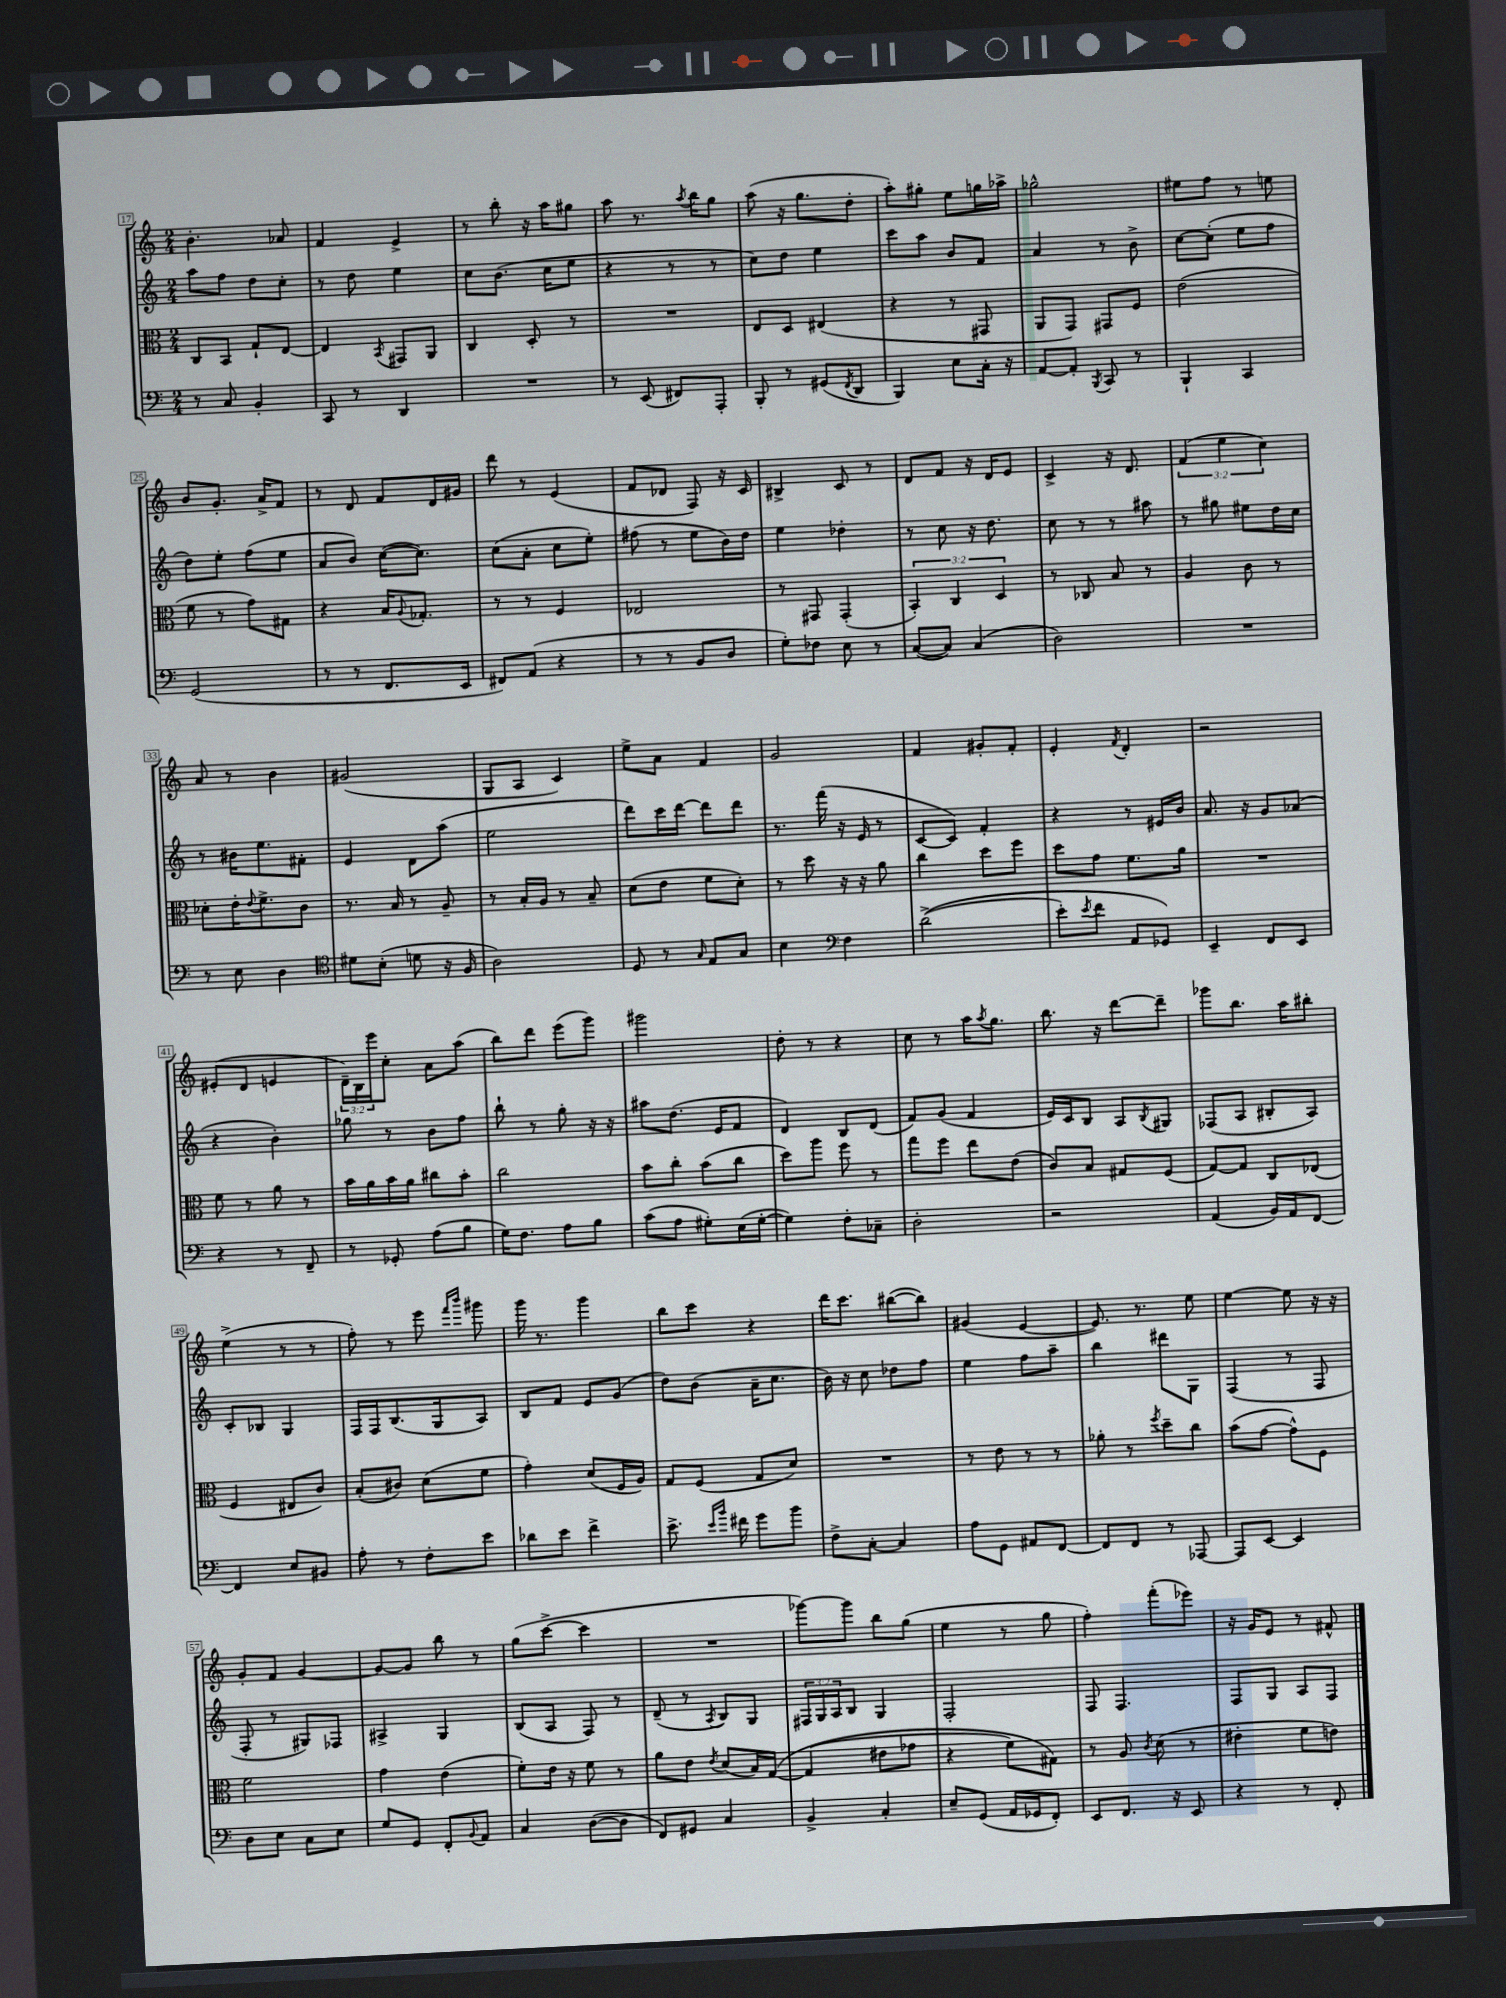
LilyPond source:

<<
\new StaffGroup <<
\new Staff = "s0" {
    \clef treble \key c \major \numericTimeSignature \time 2/4 \override Staff.TupletNumber.text = #tuplet-number::calc-fraction-text
    b'4.-. aes'8 |
    f'4 e'4-> |
    r8 b''8-. r16 a''16 gis''8 |
    a''8 r8. \acciaccatura { a''8 } b''16 g''8 |
    a''8( r16 g''8. d''8-. |
    a''8-.) gis''8-. e''8 g''16 aes''16-> |
    ges''2-^ |
    eis''8 f''8 r8 e''8 |
    b'8 g'8.-. a'16-> f'8 |
    r8 d'8 f'8 d'16 gis'16 |
    d'''8 r8 e'4( |
    f'8 des'8 f8) r16 c'16 |
    bis4-> c'8 r8 |
    d'8 f'8 r16 d'16 e'8 |
    c'4-> r16 d'8. |
    \tuplet 3/2 { f'4( e''4 c''4) } |
    a'8 r8 b'4 |
    gis'2( |
    g8 a8 c'4) |
    e''8-> a'8 f'4 |
    g'2 |
    f'4 gis'8-. f'8-. |
    e'4-. \acciaccatura { f'8 } d'4-. |
    r2 |
    eis'8-.( d'8 e'4 |
    \tuplet 3/2 { d'16--) b16 e'''16 } c''8-. a'8 a''8( |
    b''8) d'''8 e'''8( g'''8) |
    gis'''2 |
    d''8-. r8 r4 |
    c''8 r8 a''16 \acciaccatura { a''8 } g''8. |
    b''8. r16 d'''8~ d'''8-- |
    ges'''8 b''8. a''16 bis''8-. |
    e''4->( r8 r8 |
    f''8-.) r8 e'''8 \grace { f'''16 b'''16 } gis'''8 |
    g'''16 r8. g'''4 |
    b''8 c'''8 r4 |
    d'''16 c'''8. bis''8~( bis''8) |
    gis'4( e'4~ |
    e'8.) r8. e''8 |
    e''4~ e''8 r16 r16 |
    g'8-. f'8 g'4~ |
    g'8~ g'8 b''8 r8 |
    g''8( c'''8~-> c'''4 |
    R2 |
    ges'''8~) ges'''8 b''8 g''8( |
    e''4 r8 g''8 |
    f''4-.) f'''8-.( ees'''8) |
    r16 g'16 e'8 r8 fis'8-^ \bar "|." |
}
\new Staff = "s1" {
    \clef treble \key c \major \numericTimeSignature \time 2/4 \override Staff.TupletNumber.text = #tuplet-number::calc-fraction-text
    a''8 f''8 d''8 c''8-. |
    r8 d''8 e''4 |
    c''8 b'8.( c''16 e''8 |
    r4 r8 r8 |
    c''8) d''8 e''4 |
    c'''8 a''8 b'8 f'8 |
    a'4 r8 b'8-> |
    c''8~ c''8-.( e''8 f''8 |
    d''8) e''8-. f''8( e''8 |
    a'8 b'8) c''16~( c''8.) |
    c''8( a'8-. c''8 e''8-.) |
    fis''8( r8 e''8 b'16) d''16 |
    e''4 des''4-. |
    r8 c''8 r16 d''8. |
    c''8 r8 r8 ais''8 |
    r8 gis''8 eis''8 d''16 c''16 |
    r8 bis'16 e''8. fis'8-. |
    e'4 d'8 a''8( |
    e''2 |
    d'''8) c'''16 d'''16~ d'''8 d'''8 |
    r8. f'''16( r16 e'16 r8 |
    c'8~ c'8) f'4-. |
    r4 r8 eis'16 b'16 |
    a'8. r16 g'8 aes'8( |
    r4 b'4-.) |
    ges''8 r8 b'8 f''8 |
    b''8-! r8 g''8-. r16 r16 |
    ais''8 d''8.( e'16 f'8 |
    d'4) b8 d'8( |
    f'8) g'8( f'4 |
    e'16) c'16 b8 a8 \acciaccatura { b8 } gis8 |
    fes8( a8 bis8-. a8) |
    c'8-. bes8 g4 |
    f16 f16 b8.( g16 a8) |
    b8 f'8 e'8 g'8( |
    d''8) b'8( a'16-- c''8. |
    b'16) r16 c''8 des''8 f''8 |
    e''4 f''8 a''8-- |
    b''4 dis'''8 g8 |
    f4( r8 f8 |
    f8-. r8 gis8) fes8 |
    ais4-> g4 |
    b8( a8 f8) r8 |
    d'8--( r8 \acciaccatura { a8 } b8) g8 |
    \tuplet 3/2 { fis16 g16 a16 } b8 g4 |
    f2-. |
    f8 f4. |
    f8 g8 a8 f8 \bar "|." |
}
\new Staff = "s2" {
    \clef alto \key c \major \numericTimeSignature \time 2/4 \override Staff.TupletNumber.text = #tuplet-number::calc-fraction-text
    c8 b,8 g8-! e8~ |
    e4 \acciaccatura { b,8 } gis,8 a,8 |
    c4 d8-. r8 |
    R2 |
    e8 d8 eis4( |
    r4 r8 gis,8 |
    a,8 g,8) gis,8 f8 |
    e'2( |
    f'8 r8 g'8) gis8 |
    r4 b16 \appoggiatura { a8 } ges8.-. |
    r8 r8 f4 |
    ees2 |
    r8 gis,8 gis,4-.( |
    \tuplet 3/2 { b,4-.) c4 d4 } |
    r8 ces8 b8 r8 |
    a4 c'8 r8 |
    des'8-. e'16-. \appoggiatura { e'8 } f'8.-> c'8 |
    r8. b16 r8 a8-- |
    r8 b16-. a16 r8 b8-- |
    d'8( e'8 f'8 d'8-.) |
    r8 d''8 r16 r16 a'8 |
    c''4 d''8 f''8 |
    d''8 g'8 f'8. a'16 |
    R2 |
    f'8 r8 a'8 r8 |
    b'16 a'16 b'16 a'16 cis''8 b'8-. |
    c''2 |
    b'8 c''8-. b'8( c''8 |
    d''8) a''8 f''8 r8 |
    g''8 f''8 e''8 e'8( |
    c'8) b8 gis8 f8( |
    g8~) g8 c8 ees8( |
    f4 eis8 c'8) |
    b8-.( cis'8) d'8( f'8 |
    g'4-.) d'8( f16 a16) |
    g8 f8( g8 d'8) |
    R2 |
    r8 e'8 r8 r8 |
    aes'8-. r8 \acciaccatura { f''8 } d''8-- c''8 |
    b'8( g'8~ g'8-^) f8 |
    f'2 |
    g'4 e'4( |
    f'8-.) e'16 r16 f'8 r8 |
    a'8 e'8 \acciaccatura { e'8 } d'8( b16) g16~\( |
    g4( eis'8 ges'8 |
    r4 f'8) gis8\) |
    r8 a8 \acciaccatura { c'8 } d'8( r8 |
    eis'4-. f'8 e'8) \bar "|." |
}
\new Staff = "s3" {
    \clef bass \key c \major \numericTimeSignature \time 2/4
    r8 c8 b,4-. |
    c,8 r8 d,4 |
    R2 |
    r8 e,8( fis,8) a,,8-. |
    b,,8-. r8 gis,8( \acciaccatura { f,8 } d,8 |
    b,,4) e8 c16-. r16 |
    a,8~ a,8-. \acciaccatura { b,,8 } c,8 r8 |
    b,,4-! c,4 |
    g,2( |
    r8 r8 f,8. e,16 |
    fis,8) a,8( r4 |
    r8 r8 b,8 d8 |
    g8-.) fes8 e8 r8 |
    c8~( c8) c4( |
    d2) |
    R2 |
    r8 e8 d4 |
    \clef tenor dis'8 b8-.( d'8 r16 f16 |
    a2) |
    d8 r8 \grace { g16 } e8 g8 |
    b4 \clef bass f4 |
    d'2->(\( |
    e'8-.) \acciaccatura { e'8 } f'8 a,8 ges,8\) |
    e,4-- f,8 e,8 |
    r4 r8 f,8-- |
    r8 ges,8-. a8( b8 |
    g16) f8. a8 b8 |
    c'8( a8 gis8-.) e16( gis16~-. |
    gis4) f8-. ces8-- |
    d2-. |
    r2 |
    a,4( b,16) a,16 f,8~ |
    f,4 e8 bis,8 |
    a8-. r8 f8-. e'8 |
    des'8 e'8 f'4-> |
    e'8.-> \grace { e'16 b'16 } fis'16 g'8 b'8 |
    f8-> c8~-. c4 |
    a8 g,8 ais,8 f,8~ |
    f,8 f,8 r8 aes,,8~ |
    aes,,8 e,8~ e,4 |
    d8 e8 c8 e8 |
    g8 g,8 f,8-. \appoggiatura { b,8 } a,8 |
    c4 d8~( d8 |
    f,8) gis,8 c4 |
    b,4-> c4-. |
    e8-- g,8( a,16 ges,16 f,8-.) |
    e,8 f,8. r16 e,8 |
    r4 r8 f,8-. \bar "|." |
}
>>
>>
\layout { \context { \Score currentBarNumber = #17 \override BarNumber.stencil = #(make-stencil-boxer 0.1 0.3 ly:text-interface::print) } }
